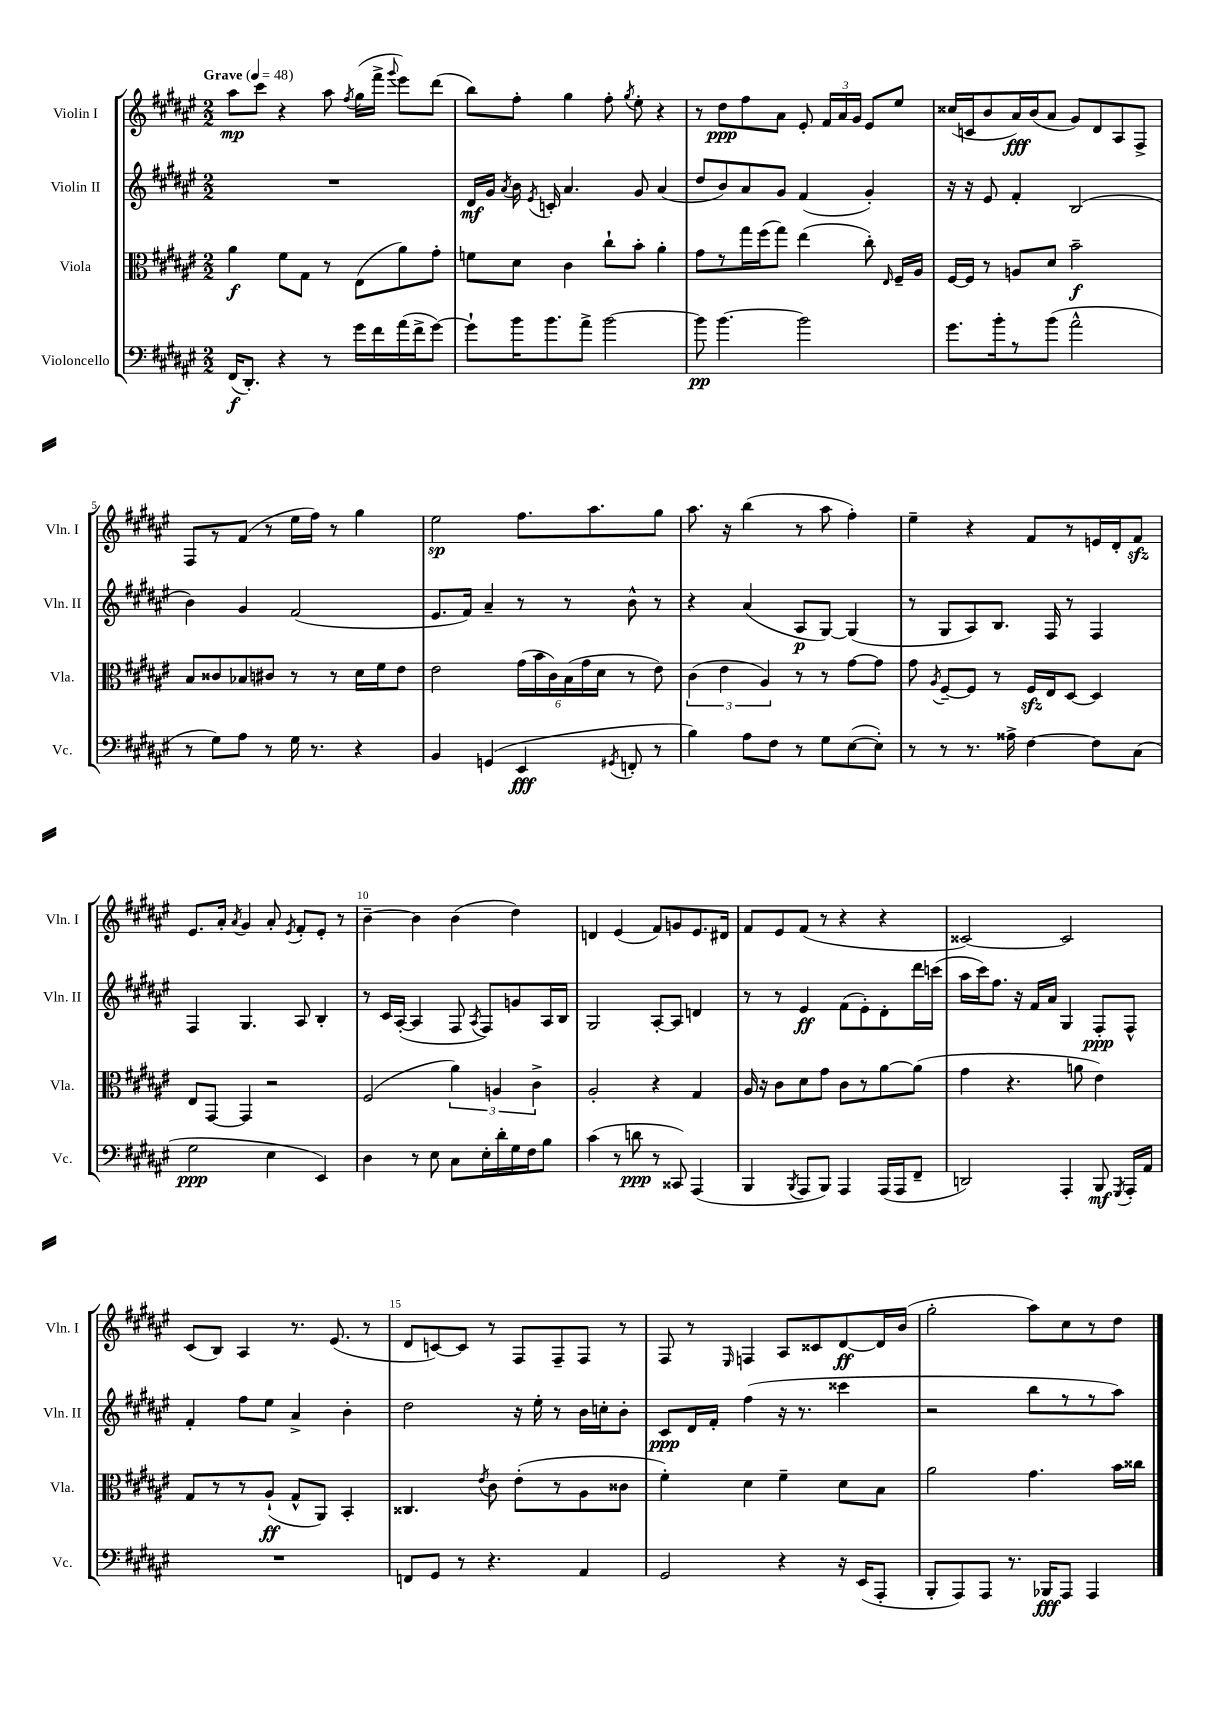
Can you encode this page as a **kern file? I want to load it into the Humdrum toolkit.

**kern	**kern	**kern	**kern
*staff4	*staff3	*staff2	*staff1
*clefF4	*clefC3	*clefG2	*clefG2
*k[f#c#g#d#a#e#]	*k[f#c#g#d#a#e#]	*k[f#c#g#d#a#e#]	*k[f#c#g#d#a#e#]
*M2/2	*M2/2	*M2/2	*M2/2
*MM48	*MM48	*MM48	*MM48
(16FF#/LK	4a#\	1r	8aa#\L
8.DD#'/J)	.	.	.
.	.	.	8ccc#\J
4r	8f#\L	.	4r
.	8G#\J	.	.
8r	8r	.	8aa#\
.	.	.	8qff#/
16g#\LL	(8E#\L	.	(16gg#\LL
16f#\	.	.	16fff#^\JJ
.	.	.	8qqggg#/
(16a#\	8a#\)	.	8eee#\L)
16f#^\J	.	.	.
[8g#\J)	8g#'\J	.	(8ddd#\J
=	=	=	=
8g#`\]L	8f\L	16d#/LL	8bb\L)
.	.	16g#/JJ	.
.	.	8qa#/	.
16b\K	8d#\J	16b\	8ff#'\J
.	.	8qe#/	.
8.b\	.	16c'/	.
.	4c#\	4.a#/	4gg#\
8a#^\J	.	.	.
[2b\	8cc#`\L	.	8ff#'\
.	.	.	8qgg#/
.	8b'\J	8g#/	8ee#'\
.	4a#'\	(4a#/	4r
=	=	=	=
8b\]	8g#\L	8dd#/L	8r
[4.b\	8r	8b/)	8dd#\L
.	16gg#\L	8a#/	8ff#\
.	(16ff#\J	.	.
.	8gg#\J)	8g#/J	8a#\J
2b\]	(4ee#\	(4f#/	8e#'/
.	.	.	24f#/LL
.	.	.	24a#/
.	.	.	24g#/JJ
.	8cc#'\)	4g#'/)	8e#/L
.	16qqE#/	.	.
.	16F#~/LL	.	8ee#/J
.	16A#/JJ	.	.
=	=	=	=
8.g#\L	[16F#/LL	16r	(16cc##/LL
.	16F#/]JJ	16r	16c/J
.	8r	8e#/	8b/
16b'\k	.	.	.
8r	8A/L	4f#'/	16a#/L)
.	.	.	(16b/J
(8b\J	8d#/J	.	8a#/J
2a#^^\	2b~\	(2B/	8g#/L)
.	.	.	8d#/
.	.	.	8A#/
.	.	.	8F#^/J
=	=	=	=
8r	8B/L	4b\)	8F#/L
8G#\L)	8c##/	.	8r
8A#\J	8B-/	4g#/	(8f#/J
8r	8c#/J	.	8r
16G#\	8r	(2f#/	16ee#\LL
8.r	.	.	16ff#\JJ)
.	8r	.	8r
4r	16d#\LL	.	4gg#\
.	16f#\J	.	.
.	8e#\J	.	.
=	=	=	=
4BB/	2e#\	8.e#/L	2ee#\
.	.	16f#/Jk)	.
(4GG/	.	4a#~/	.
4EE#/	(24g#\LL	8r	8.ff#\L
.	24b\	.	.
.	24c#\)	.	.
.	(24B\	8r	.
.	24g#\	.	.
.	.	.	8.aa#\
.	24d#\JJ	.	.
8qGG#/	.	.	.
8FF'/	8r	8b^^\	.
8r	8e#\)	8r	8gg#\J
=	=	=	=
4B\)	(6c#\	4r	8.aa#\
.	6e#\	.	.
.	.	.	16r
8A#\L	.	(4a#/	(4bb\
.	6A#/)	.	.
8F#\J	.	.	.
8r	8r	8A#/L	8r
8G#\L	8r	[8G#/J)	8aa#\
([8E#\	[8g#\L	(4G#/]	4ff#'\)
8E#'\]J)	8g#\]J	.	.
=	=	=	=
8r	8g#\	8r	4ee#~\
.	8qA#/	.	.
8r	[8F#~/L	8G#/L	.
8.r	8F#/]J	8A#/)	4r
.	8r	8.B/J	.
16A##^\	.	.	.
[4F#\	16F#/LL	.	8f#/L
.	16E#/J	16F#/	.
.	[8D#/J	8r	8r
8F#\]L	4D#/]	4F#/	16e/L
.	.	.	16d#'/J
(8C#\J	.	.	8f#/J
=	=	=	=
2G#\	8E#/L	4F#/	8.e#/L
.	[8GG#/J	.	.
.	.	.	16a#'/Jk
.	.	.	8qa#/
.	4GG#/]	4.G#/	4g#/
4E#\	2r	.	8a#'/
.	.	.	8qe#/
.	.	8A#/	8f#'/L
4EE#/)	.	4B'/	8e#'/J
.	.	.	8r
=	=	=	=
4D#\	(2F#/	8r	[4b~\
.	.	16c#/LL	.
.	.	([16A#'/JJ	.
8r	.	4A#/]	4b\]
8E#\	.	.	.
8C#\L	6a#\)	8F#/	(4b\
.	.	8qA#/	.
16E#'\L	.	8F#/L)	.
.	6A/	.	.
16d#'\	.	.	.
16G#\	.	8g/	4dd#\)
16F#\J	.	.	.
.	6c#^\	.	.
8B\J	.	16A#/L	.
.	.	16B/JJ	.
=	=	=	=
(4c#\	2A#'/	2G#/	4d/
8r	.	.	(4e#/
8d\	.	.	.
8r	4r	[8A#'/L	8f#/L)
8CC##/)	.	8A#/]J	8g/
(4AAA#/	4G#/	4d/	8.e#/
.	.	.	16d#/Jk
=	=	=	=
4BBB/	16A#/	8r	8f#/L
.	16r	.	.
.	8c#\L	8r	8e#/
8qBBB/	.	.	.
8AAA#/L	8d#\	4e#/	(8f#/J
8BBB/J)	8g#\J	.	8r
4AAA#/	8c#\L	(8f#\L	4r
.	8r	8e#'\)	.
(16AAA#/LL	[8a#\	8d#'\	4r
16AAA#/J	.	.	.
8FF#~/J	(8a#\]J	16ddd#\L	.
.	.	(16ccc\JJ	.
=	=	=	=
2DD/)	4g#\	16aa#\LL	[2c##/)
.	.	16ccc#\J)	.
.	.	8.ff#\J	.
.	4.r	.	.
.	.	16r	.
.	.	16f#/LL	.
.	.	16a#/JJ	.
4AAA#'/	.	4G#/	2c##/]
.	8a\	.	.
8BBB/	4e#\)	8F#'/L	.
8qGGG#/	.	.	.
16AAA#'/LL	.	8F#^^/J	.
16AA#/JJ	.	.	.
=	=	=	=
1r	8G#/L	4f#'/	(8c#/L
.	8r	.	8B/J)
.	8r	8ff#\L	4A#/
.	(8A#`/J	8ee#\J	.
.	8G#^^/L	4a#^/	8.r
.	8AA#/J)	.	.
.	.	.	(8.e#/
.	4BB'/	4b'\	.
.	.	.	8r
=	=	=	=
8FF/L	4.C##/	2dd#\	8d#/L
8GG#/J	.	.	[8c/)
8r	.	.	8c/]J
.	8qe#/	.	.
4.r	8c#\	.	8r
.	(8e#'\L	16r	8F#/L
.	.	16ee#'\	.
.	8r	8r	8F#~/
4AA#/	8A#\	16b\LL	8F#/J
.	.	16cc'\J	.
.	8c##\J	8b'\J	8r
=	=	=	=
2GG#/	4f#'\)	8c#/L	8F#/
.	.	16d#/L	8r
.	.	16f#'/JJ	.
.	.	.	16qqE#/
.	4d#\	(4ff#\	4F/
4r	4f#~\	16r	8A#/L
.	.	8.r	.
.	.	.	8c##/
16r	8d#\L	4ccc##\	[8d#/
(16EE#/LK	.	.	.
8AAA#'/J	8B\J	.	16d#/]L
.	.	.	(16b/JJ
=	=	=	=
8BBB'/L	2a#\	2r	2gg#'\
8AAA#/)	.	.	.
8AAA#/J	.	.	.
8.r	.	.	.
.	4.g#\	8bb\L	8aa#\L)
16BBB-/LK	.	.	.
8AAA#/J	.	8r	8cc#\
4AAA#/	.	8r	8r
.	16b\LL	8aa#\J)	8dd#\J
.	16cc##\JJ	.	.
==	==	==	==
*-	*-	*-	*-
